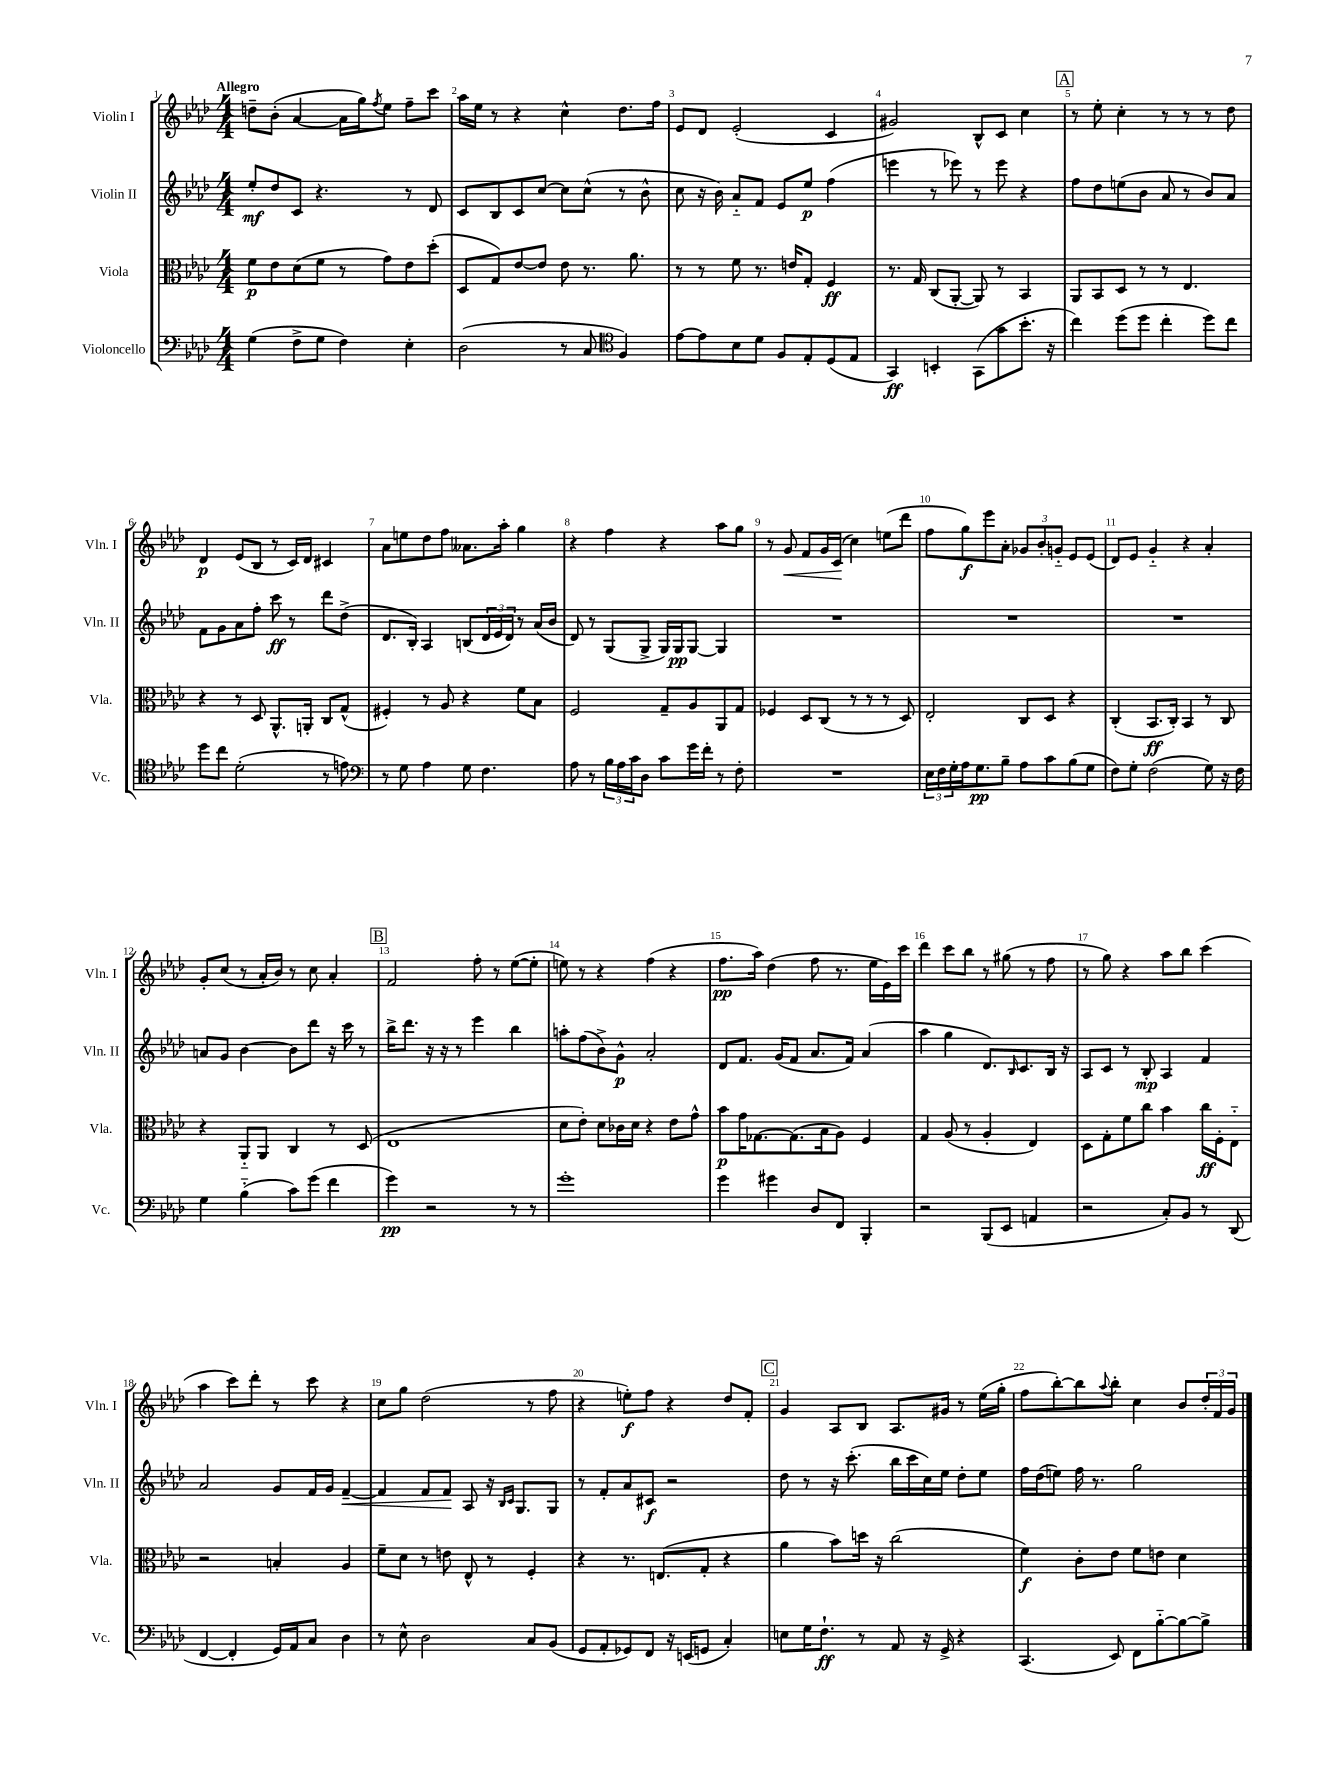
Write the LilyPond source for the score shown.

<<
\new StaffGroup <<
\new Staff = "s0" \with { instrumentName = "Violin I" shortInstrumentName = "Vln. I" } {
    \clef treble \key aes \major \numericTimeSignature \time 4/4 \tempo "Allegro"
    d''8-- bes'8-.( aes'4~ aes'16 g''16) \acciaccatura { f''8 } ees''8 f''8-- c'''8 |
    aes''16 ees''16 r8 r4 c''4-^ des''8. f''16 |
    ees'8 des'8 ees'2-.( c'4 |
    gis'2) bes8-^ c'8 c''4 |
    \mark \markup { \box "A" } r8 ees''8-. c''4-. r8 r8 r8 des''8 |
    des'4\p ees'8( bes8 r8 c'16) des'16 cis'4 |
    aes'8 e''8 des''8 f''8 aeses'8. aes''16-. g''4 |
    r4 f''4 r4 aes''8 g''8 |
    r8 g'8\< f'8 g'16 c'16\!( c''4) e''8( des'''8 |
    f''8 g''8\f) ees'''8 aes'8-. \tuplet 3/2 { ges'8 bes'8-. g'8-_ } ees'8 ees'8( |
    des'8) ees'8 g'4-_ r4 aes'4-. |
    g'8-. c''8( r8 aes'16-. bes'16) r8 c''8 aes'4-. |
    \mark \markup { \box "B" } f'2 f''8-. r8 ees''8~( ees''8-. |
    e''8) r8 r4 f''4( r4 |
    f''8.\pp aes''16) des''4( f''8 r8. ees''16 ees'16) c'''16 |
    des'''4 c'''8 bes''8 r8 gis''8( r8 f''8 |
    r8 g''8) r4 aes''8 bes''8 c'''4( |
    aes''4 c'''8) des'''8-. r8 c'''8 r4 |
    c''8 g''8 des''2( r8 f''8 |
    r4 e''8-.\f) f''8 r4 des''8 f'8-. |
    \mark \markup { \box "C" } g'4 aes8 bes8 aes8. gis'16 r8 ees''16( g''16-. |
    f''8 bes''8~-.) bes''8 \appoggiatura { aes''8 } bes''8-. c''4 bes'8 \tuplet 3/2 { des''16-. f'16 g'16 } \bar "|." |
}
\new Staff = "s1" \with { instrumentName = "Violin II" shortInstrumentName = "Vln. II" } {
    \clef treble \key aes \major \numericTimeSignature \time 4/4
    ees''8-.\mf des''8 c'8 r4. r8 des'8 |
    c'8 bes8 c'8 c''8~ c''8 c''8-^( r8 bes'8-^ |
    c''8 r16 bes'16) aes'8-_ f'8 ees'8 ees''8\p f''4( |
    e'''4 r8 ees'''8) r8 ees'''8 r4 |
    \mark \markup { \box "A" } f''8 des''8 e''8( bes'8 aes'8 r8 bes'8) aes'8 |
    f'8 g'8 aes'8 f''8-. c'''8\ff r8 des'''8 des''8->( |
    des'8. bes16-.) aes4 b8( \tuplet 3/2 { des'16 ees'16 des'16) } r8 aes'16( bes'16 |
    des'8) r8 g8( g8-> g16) g16\pp g8~ g4 |
    R1 |
    R1 |
    R1 |
    a'8 g'8 bes'4~ bes'8 des'''8 r16 c'''16 r8 |
    \mark \markup { \box "B" } bes''16-> des'''8. r16 r16 r8 ees'''4 bes''4 |
    a''8-. f''8( bes'8->) g'8-^\p aes'2-. |
    des'8 f'8. g'16( f'8 aes'8. f'16) aes'4( |
    aes''4 g''4 des'8.) \grace { bes16 } c'8. bes16 r16 |
    aes8 c'8 r8 bes8-.\mp aes4 f'4 |
    aes'2 g'8 f'16 g'16 f'4~--\< |
    f'4 f'8 f'8\! aes8 r16 \grace { bes16 c'16 } g8. g8 |
    r8 f'8-. aes'8 cis'8\f r2 |
    \mark \markup { \box "C" } des''8 r8 r16 c'''8.-.( bes''16 c'''16 c''16) ees''16 des''8-. ees''8 |
    f''16 des''16( e''8) f''16 r8. g''2 \bar "|." |
}
\new Staff = "s2" \with { instrumentName = "Viola" shortInstrumentName = "Vla." } {
    \clef alto \key aes \major \numericTimeSignature \time 4/4
    f'8\p ees'8 des'8( f'8 r8 g'8) ees'8 des''8-.( |
    des8 g8) ees'8~ ees'8 ees'8 r8. aes'8. |
    r8 r8 f'8 r8. e'16 g8-. f4\ff |
    r8. g16 c8( aes,8~-. aes,8) r8 bes,4 |
    \mark \markup { \box "A" } aes,8 bes,8 des8 r8 r8 ees4. |
    r4 r8 des8 aes,8.-^ a,16-. c8 g8-^( |
    fis4-.) r8 aes8 r4 f'8 bes8 |
    f2 g8-- aes8 aes,8 g8 |
    fes4 des8 c8( r8 r8 r8 des8) |
    ees2-. c8 des8 r4 |
    c4-.( bes,8.\ff c16-.) bes,4 r8 c8 |
    r4 aes,8-_ aes,8 c4 r8 des8( |
    \mark \markup { \box "B" } ees1 |
    des'8 ees'8-.) des'8 ces'16 des'16 r4 ees'8 g'8-^ |
    bes'8\p g'16 ges8.~ ges8.( bes16 aes8) f4 |
    g4 aes8( r8 aes4-. ees4) |
    des8 g8-. f'8 c''8 bes'4 c''16\ff f16-. ees8-_ |
    r2 b4-. aes4 |
    f'8-- des'8 r8 e'8 ees8-^ r8 f4-. |
    r4 r8. e8.( g8-. r4 |
    \mark \markup { \box "C" } aes'4 bes'8) d''16 r16 c''2( |
    f'4\f) c'8-. ees'8 f'8 e'8 des'4 \bar "|." |
}
\new Staff = "s3" \with { instrumentName = "Violoncello" shortInstrumentName = "Vc." } {
    \clef bass \key aes \major \numericTimeSignature \time 4/4
    g4( f8-> g8 f4) ees4-. |
    des2( r8 c8 \clef tenor f4) |
    ees'8~ ees'8 bes8 des'8 f8 ees8-. des8( ees8 |
    g,4\ff) b,4-. g,8( g'8 bes'8.-. r16 |
    \mark \markup { \box "A" } c''4) des''8( des''8 c''4-. des''8) c''8 |
    des''8 c''8 des'2-.( r8 e'8) |
    \clef bass r8 g8 aes4 g8 f4. |
    aes8 r8 \tuplet 3/2 { bes16 aes16 c'16 } des8 c'8 g'16 f'16-. r8 f8-. |
    R1 |
    \tuplet 3/2 { ees16 f16 g16-. } aes16 g8.\pp bes8-- aes8 c'8 bes8( g8 |
    f8) g8-. f2( g8) r16 f16 |
    g4 bes4-_( c'8) g'8( f'4 |
    \mark \markup { \box "B" } g'4\pp) r2 r8 r8 |
    g'1-. |
    g'4 gis'4 des8 f,8 bes,,4-. |
    r2 bes,,8( ees,8 a,4 |
    r2 c8-.) bes,8 r8 des,8( |
    f,4~ f,4-. g,16) aes,16 c8 des4 |
    r8 ees8-^ des2 c8 bes,8( |
    g,8 aes,8-. ges,8) f,8 r16 e,16( g,8 c4-.) |
    \mark \markup { \box "C" } e8 g16 f8.-!\ff r8 aes,8 r16 g,16-> r4 |
    c,4.( ees,8) f,8 bes8~-_ bes8~ bes8-> \bar "|." |
}
>>
>>
\layout { \context { \Score \override BarNumber.break-visibility = ##(#f #t #t) barNumberVisibility = #all-bar-numbers-visible } }
